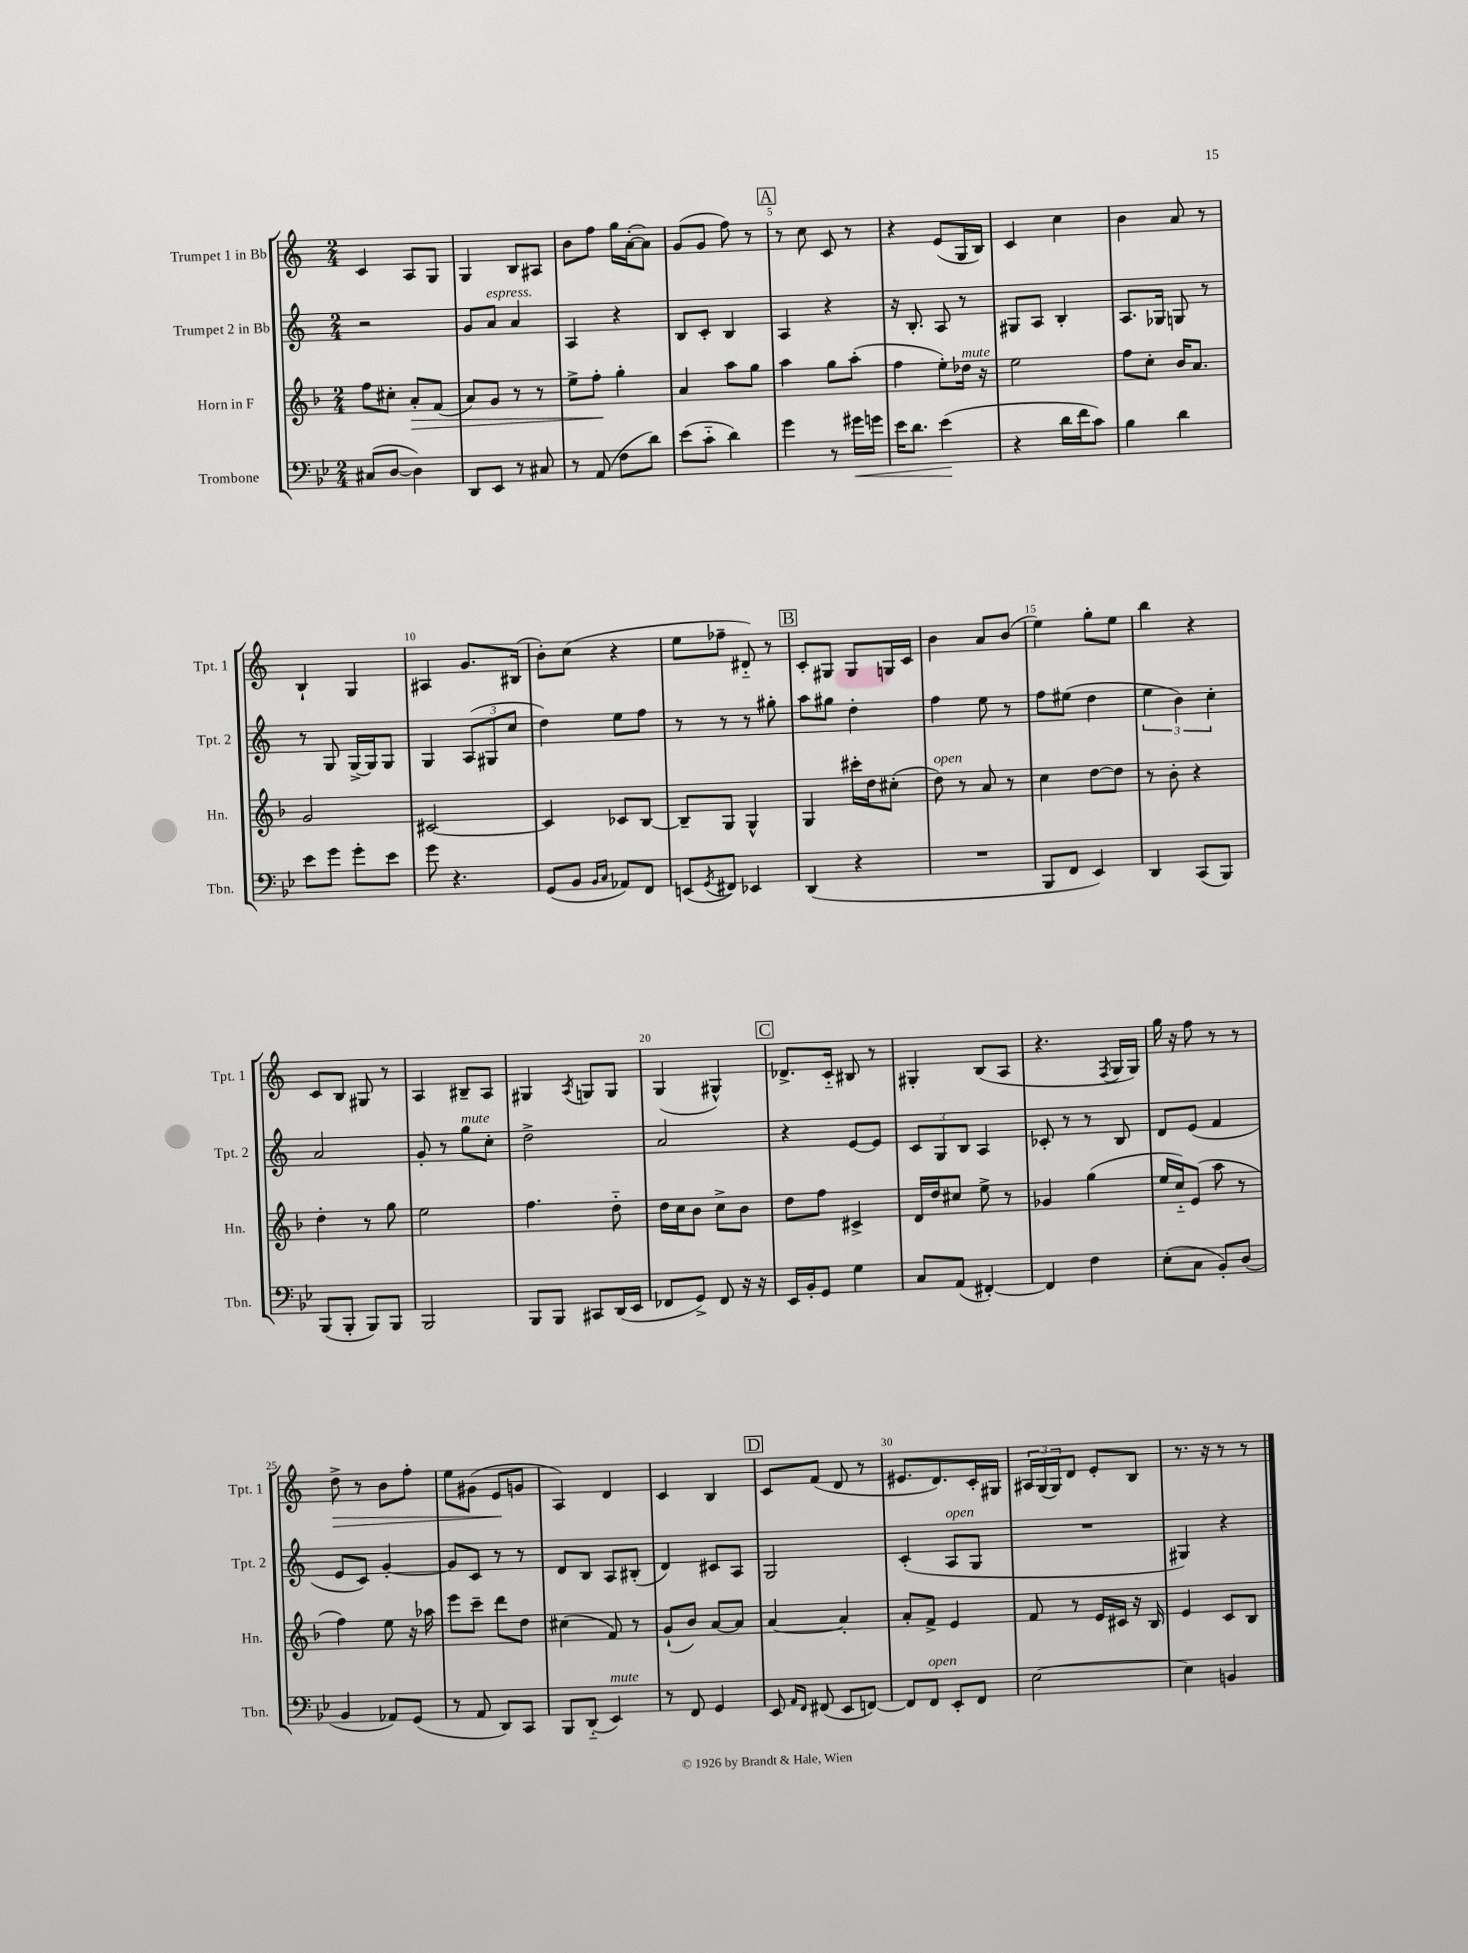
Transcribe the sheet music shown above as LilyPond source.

<<
\new StaffGroup <<
\new Staff = "s0" \with { instrumentName = "Trumpet 1 in Bb" shortInstrumentName = "Tpt. 1" } {
    \clef treble \key c \major \numericTimeSignature \time 2/4
    c'4 a8 g8 |
    g4 b8 ais8 |
    b'8 f''8 g''16 a'16~-.( a'8) |
    g'8( g'8 f''8) r8 |
    \mark \markup { \box "A" } r8 c''8 c'8 r8 |
    r4 e'8( g16 b16) |
    c'4 c''4 |
    b'4 a'8 r8 |
    b4-! g4 |
    ais4 g'8. bis16( |
    b'8-.) c''8( r4 |
    e''8 fes''8-- dis'8-_) r8 |
    \mark \markup { \box "B" } c'8-. gis8 gis8 g16 c'16 |
    b'4 a'8 b'8( |
    e''4) g''8-. e''8 |
    b''4 r4 |
    c'8 b8 gis8 r8 |
    a4 bis8-- a8 |
    gis4 \acciaccatura { a8 } g8 g8 |
    g4( gis4-^) |
    \mark \markup { \box "C" } des'8.-> c'16-_ bis8 r8 |
    gis4-. b8( a8 |
    r4. \acciaccatura { f8 } g16 g16) |
    g''16 r16 f''8 r8 r8 |
    d''8->\> r8 b'8 f''8-. |
    e''8 gis'8( e'8\! g'8 |
    a4) d'4 |
    c'4 b4 |
    \mark \markup { \box "D" } c'8 f'8( d'8 r8 |
    eis'8. d'8.) c'16-. gis16 |
    \tuplet 3/2 { ais16 g16( g16) } d'8 e'8-. b8 |
    r8. r16 r8 r8 \bar "|." |
}
\new Staff = "s1" \with { instrumentName = "Trumpet 2 in Bb" shortInstrumentName = "Tpt. 2" } {
    \clef treble \key c \major \numericTimeSignature \time 2/4
    r2 |
    g'8 a'8^\markup { \italic "espress." } a'4 |
    a4 r4 |
    b8 c'8-. b4 |
    \mark \markup { \box "A" } a4 r4 |
    r16 b8.-. a8 r8 |
    gis8 a8 b4-. |
    a8. ges16 g8 r8 |
    r8 g8 g16~-> g16 g8 |
    g4 \tuplet 3/2 { a8( gis8 c''8 } |
    d''4) e''8 f''8 |
    r8 r8 r8 gis''8-. |
    \mark \markup { \box "B" } a''8 gis''8 d''4-. |
    f''4 e''8 r8 |
    f''8 eis''8( d''4 |
    \tuplet 3/2 { e''4 b'4) c''4-. } |
    a'2 |
    g'8-. r8 g''8^\markup { \italic "mute" } c''8-. |
    d''2-> |
    a'2 |
    \mark \markup { \box "C" } r4 e'8~ e'8 |
    \tuplet 3/2 { c'8 g8 b8 } a4 |
    ces'8-. r8 r8 b8 |
    d'8 e'8( f'4 |
    e'8 c'8) g'4~-. |
    g'8 c'8 r8 r8 |
    d'8 b8 a8 bis8-.( |
    d'4) cis'8 a8 |
    \mark \markup { \box "D" } g2 |
    c'4-.( a8^\markup { \italic "open" } g8 |
    R2 |
    gis4) r4 \bar "|." |
}
\new Staff = "s2" \with { instrumentName = "Horn in F" shortInstrumentName = "Hn." } {
    \clef treble \key f \major \numericTimeSignature \time 2/4
    f''8 cis''8-. a'8-.\> f'8( |
    a'8) g'8 r8 r8 |
    e''8-> f''8-.\! g''4-. |
    a'4 a''8 g''8 |
    \mark \markup { \box "A" } a''4 g''8 a''8-.( |
    f''4 e''8-.) des''16^\markup { \italic "mute" } r16 |
    e''2 |
    f''8 c''8-. bes'16 a'8. |
    g'2 |
    cis'2~ |
    cis'4 ces'8 bes8~ |
    bes8-- g8 g4-^ |
    \mark \markup { \box "B" } g4 cis'''16-. d''16 cis''8-.( |
    d''8^\markup { \italic "open" }) r8 a'8 r8 |
    c''4 d''8~ d''8 |
    r8 bes'8-. r4 |
    d''4-. r8 g''8 |
    e''2 |
    f''4. d''8-_ |
    d''16 c''16 bes'8 c''8-> bes'8 |
    \mark \markup { \box "C" } d''8 f''8 cis'4-> |
    d'16 d''16 cis''8 e''8-> r8 |
    ges'4 g''4( |
    e''16 c''16-_) e'8( a''8 r8 |
    f''4) e''8 r16 aes''16 |
    e'''8 c'''8-- d'''8 d''8 |
    cis''4( f'8) r8 |
    g'8-!( bes'8) a'8~ a'8 |
    \mark \markup { \box "D" } a'4~ a'4-. |
    a'8-. f'8-> e'4 |
    f'8 r8 e'16 cis'16 r16 bes16 |
    e'4 c'8 bes8 \bar "|." |
}
\new Staff = "s3" \with { instrumentName = "Trombone" shortInstrumentName = "Tbn." } {
    \clef bass \key bes \major \numericTimeSignature \time 2/4
    cis8( d8~ d4) |
    d,8 ees,8 r8 cis8 |
    r8 a,8( f8 d'8) |
    ees'8( c'8-_ d'4) |
    \mark \markup { \box "A" } g'4 r8 gis'16\< g'16 |
    ees'16 d'8. ees'4\!( |
    r4 d'16 f'16 c'8) |
    bes4 d'4 |
    ees'8 g'8 g'8-. ees'8 |
    g'8 r4. |
    g,8( bes,8 \grace { bes,16 c16 } aes,8) f,8 |
    e,8( \acciaccatura { g,8 } fis,8) ees,4 |
    \mark \markup { \box "B" } d,4( r4 |
    R2 |
    bes,,8 f,8 ees,4) |
    d,4 c,8( bes,,8) |
    bes,,8( bes,,8-. bes,,8) bes,,8 |
    bes,,2 |
    bes,,8 bes,,8 cis,8 d,16( ees,16 |
    fes,8 g,8->) fes,8 r16 r16 |
    \mark \markup { \box "C" } ees,16 bes,16-. g,8 g4 |
    c8 a,8( fis,4~-.) |
    fis,4 f4 |
    ees8-.( c8 bes,8-.) d8( |
    bes,4 aes,8) g,8( |
    r8 a,8 d,8) c,8 |
    bes,,8 d,8-_( ees,4^\markup { \italic "mute" }) |
    r8 f,8 g,4 |
    \mark \markup { \box "D" } ees,8 \grace { a,16 f,16 } fis,8( ees,8 f,8~) |
    f,8 f,8^\markup { \italic "open" } ees,8-. f,8 |
    ees2~ |
    ees4 b,4 \bar "|." |
}
>>
>>
\layout { \context { \Score \override BarNumber.break-visibility = ##(#f #t #t) barNumberVisibility = #(every-nth-bar-number-visible 5) } }
